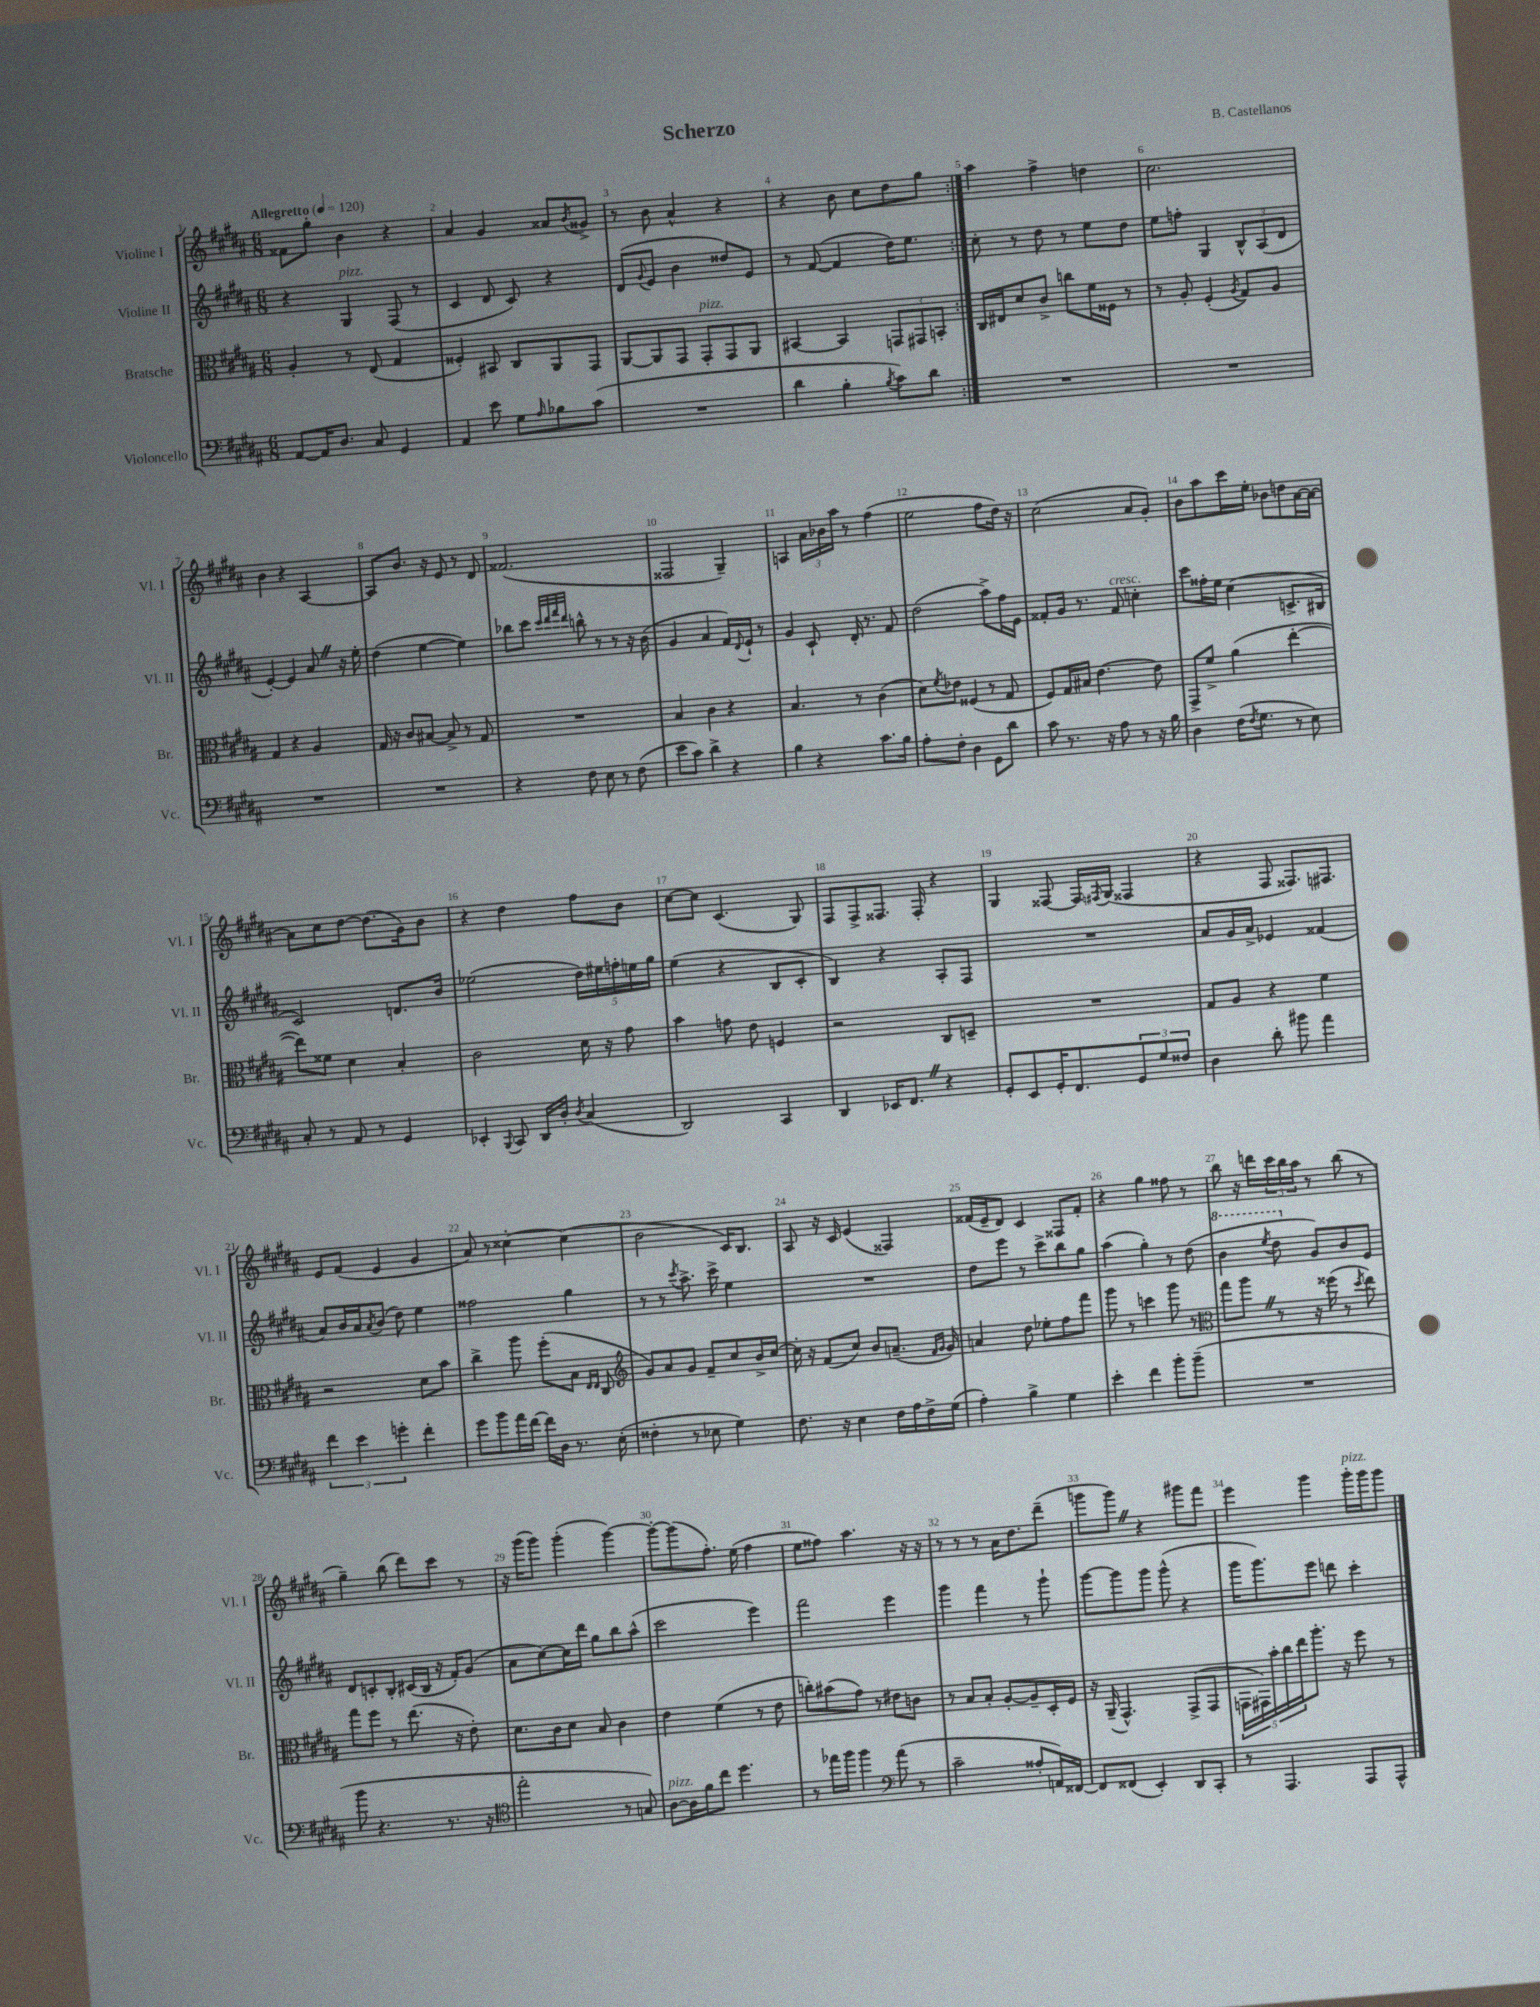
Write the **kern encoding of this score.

**kern	**kern	**kern	**kern
*staff4	*staff3	*staff2	*staff1
*clefF4	*clefC3	*clefG2	*clefG2
*k[f#c#g#d#a#]	*k[f#c#g#d#a#]	*k[f#c#g#d#a#]	*k[f#c#g#d#a#]
*M6/8	*M6/8	*M6/8	*M6/8
*MM120	*MM120	*MM120	*MM120
[8AA#	4A#'	4r	8f##
16AA#]	.	.	8gg#'
8.D#	.	.	.
.	8r	4G#	4b
8C#	(8E	.	.
4GG#	4G#	(8F#	4r
.	.	8r	.
=	=	=	=
4AA#	4F##')	4c#	4a#
8e	8BB#	8d#	4g#
8G#	8C#	8c#)	.
16qqA#	.	.	.
8B-	8AA#	4r	8a##
.	.	.	8qb
(8c#	8GG#	.	8g##^
=	=	=	=
2.r	[8AA#	(8d#	8r
.	.	8qqg#	.
.	8AA#]	8e	8b
.	8GG#	4b	4a#^^
.	8GG#'	.	.
.	8GG#	8dd##)	4r
.	8AA#	8e	.
=	=	=	=
4d#	[4BB#	8r	4r
.	.	([8f#	.
4B'	4BB#]	4f#]	8b
.	.	.	8cc#
8qB	.	.	.
8c#)	12GG	16dd#)	8dd#
.	.	8.ee	.
.	12GG#	.	.
8d#	.	.	8gg#
.	12BB'	.	.
=:|!	=:|!	=:|!	=:|!
2.r	16C#	8cc#'	4aa#
.	16E#	.	.
.	8d#	8r	.
.	8c#^	8dd#	4ff#^
.	8cc	8r	.
.	16f#	8ee	4dd
.	16F##	.	.
.	8r	8dd#	.
=	=	=	=
2.r	8r	8ee	2.cc#
.	8A#'	8ff'	.
.	(4F#'	4G#	.
.	8qA#	.	.
.	8G#)	12B^^	.
.	.	(12A#	.
.	8A#	.	.
.	.	12d#	.
=	=	=	=
2.r	4G#	[4e')	4b
.	4r	4e]	4r
.	4A#	8a#	[4A#
.	.	16r	.
.	.	16ee'	.
=	=	=	=
2.r	16G#	(4dd#	8A#]
.	16r	.	.
.	8c#	.	8.b
.	[8B#	[4ee	.
.	.	.	16r
.	8B#^]	.	8e
.	8r	4ee])	8r
.	8G#	.	8d#
=	=	=	=
4r	2.r	8bb-	(2.f##
.	.	8ccc#	.
.	.	32qqccc#	.
.	.	32qqddd#	.
.	.	32qqfff#	.
.	.	32qqddd#	.
8F#	.	8bb^^	.
8E	.	8r	.
8r	.	8r	.
(8F#	.	16r	.
.	.	(16b	.
=	=	=	=
8e	4B	4g#	2F##
8c#)	.	.	.
4d#^	4c#	4a#	.
4r	4r	16f#)	4G#~)
.	.	8qqd#	.
.	.	16e`	.
.	.	8r	.
=	=	=	=
4B	4.B	4g#	4A
4r	.	8c#`	24a#
.	.	.	24b-
.	.	.	24aa#
.	8r	16d#'	8r
.	.	8.r	.
8.c#	(4c#	.	(4ff#
.	.	8f#	.
16B	.	.	.
=	=	=	=
8A#'	8d#)	(2dd#	2ee
.	8qf#	.	.
8F#'	8e-	.	.
4D#	(4F##	.	.
8GG#	8r	8aa#^)	8ff#
8d#	8G#	16ff#	16dd#)
.	.	16e	16r
=	=	=	=
8c#	8F#)	8f##'	(2cc#
8.r	16G#	16g#	.
.	16B#	8.r	.
.	[4.e	.	.
16r	.	.	.
8A#	.	8f##	.
8r	.	4cc'	8a#
16r	8e]	.	8g#')
16B	.	.	.
=	=	=	=
4D#	8GG#^	8ccc#	8b
.	8f#^	16ff##'	8aa#
.	.	16ee	.
(16F#	(4a#	(4cc#	16ccc#
8qF#	.	.	.
8.G#	.	.	16ee'
.	.	.	8b-
8r	[4ee'	8.c^	8dd
8E)	.	.	[16a#
.	.	16B#	16a#_
=	=	=	=
8C#'	8ee])	2c#)	8a#]
8r	8f##	.	8cc#
8AA#	4d#	.	[8dd#
8r	.	.	(8.dd#]
4GG#	4B'	8.d	.
.	.	.	16g#)
.	.	.	8b
.	.	16b	.
=	=	=	=
4EE-'	2c#	(2ee-	4r
8qqBBB	.	.	.
8CC#	.	.	4dd#
16DD#	.	.	.
16D#'	.	.	.
8qD#	.	.	.
(4C#	16d#	20dd#)	8ff#
.	.	20ee#	.
.	16r	.	.
.	.	20ff'	.
.	8g#	.	8b
.	.	20ee	.
.	.	20gg#	.
=	=	=	=
2DD#)	4b	(4ee	[8cc#
.	.	.	8cc#]
.	8g	4r	(4.c#
.	8e	.	.
4CC#	4F	8B	.
.	.	8c#'	8G#)
=	=	=	=
4DD#	2r	4B)	8F#
.	.	.	8F#^
16EE-	.	4r	8.F##
8.FF#	.	.	.
.	.	.	16F##'
4r	8C#	8A#'	4r
.	8D~	8F#	.
=	=	=	=
8GG#'	2.r	2.r	4G#
8EE	.	.	.
16GG#'	.	.	[8F##
8.FF#	.	.	.
.	.	.	16F##]
.	.	.	8qF#
.	.	.	(16G#
12GG#	.	.	4F##
12G#	.	.	.
12F##	.	.	.
=	=	=	=
4D#	8G#	8a#	4r
.	8A#	16g#	.
.	.	16a#^	.
8d#'	4r	4e-	8F#
8b#	.	.	8.F##)
4a#	4f#	(4f##	.
.	.	.	8.F#
=	=	=	=
6f#	2r	8a#)	8e
.	.	16b	(8f#
6e	.	.	.
.	.	16a#	.
.	.	8qa#	.
.	.	(8b	4e
6g'	.	.	.
.	.	8dd#)	.
4f#'	8d#	4ee	4g#
.	8b	.	.
=	=	=	=
8g#	4cc#^	2ff##	8a#)
8b	.	.	8r
16a#	8aa#	.	[4cc##'
[16f#	.	.	.
16f#]	(8ff#'	.	.
16D#	.	.	.
8.r	8B	4gg#	(4cc##]
.	16qqE	.	.
.	16qqE	.	.
.	8C#	.	.
(16E'	.	.	.
=	=	=	=
*	*clefG2	*	*
4F##'	8g#)	8r	2b
.	8a#	8r	.
.	.	8qccc#	.
8r	8g#	8.aa#^	.
8E-	8f#~	.	.
.	.	16ccc#^	.
4G#)	8cc#	4ee	16c#)
.	.	.	8.B
.	16b^	.	.
.	[16cc#	.	.
=	=	=	=
8.F#	16cc#']	2.r	8A#
.	16r	.	.
.	(8f#	.	16r
16r	.	.	16c#
4E	8cc#)	.	(4e
.	8b	.	.
16F#	(8.a~	.	4F##)
16A#	.	.	.
16F#^	.	.	.
.	16qqf#	.	.
.	16qqg#	.	.
(16G#	16g#)	.	.
=	=	=	=
4A#')	4a	8dd#	(16f##
.	.	.	16e~
.	.	8eee	8d#)
4B^	8dd#	8r	4c#
.	8ee-'	8ccc#^	.
4G#	8ff#	8bb	8F##
.	8fff#	8gg#	8f##'
=	=	=	=
4e'	8ggg#	(4aa#	4r
.	8r	.	.
4f#	4ccc	4gg#')	4gg#
8b'	8ggg#	8r	8ff##
(8b~	8r	(8dd#	8r
=	=	=	=
*	*clefC3	*	*
2.r	8gg#	4bb	8bb
.	8aa#	.	16r
.	.	.	16ddd
.	.	8qeee	.
.	8r	8ddd#	24ccc#
.	.	.	24bb
.	.	.	24aa#
.	16r	8g#)	8r
.	(16ff##	.	.
.	8r	8b	(8bb
.	8qdd#	.	.
.	8ee)	8e	8r
=	=	=	=
8b	8gg#	8d#	4gg#~)
4.r	8ff#	8c'	.
.	8r	8B'	(8bb
.	(8.ee	(16c#	8ddd#)
.	.	16B	.
8.r	.	16r	8ccc#
.	16r	16f#')	.
.	8e')	(8g#	8r
16r	.	.	.
=	=	=	=
*clefC4	*	*	*
2ee'	8.d#	8a#	16r
.	.	.	(16ggg#
.	.	[8cc#)	8ggg#)
.	16c#	.	.
.	8d#	16cc#]	(4ggg#'
.	.	16ddd#	.
.	8B	8gg#	.
8r	4c#	8bb	[4ggg#)
8G)	.	(8aa#^^	.
=	=	=	=
[8A#	4e	2ccc#	8ggg#'_
16A#]	.	.	(8ggg#]
16f#	.	.	.
8cc#	(4f#	.	8.ff#')
4.dd#	.	.	.
.	.	.	(16ee
.	8r	4eee)	4ff#
.	8e	.	.
=	=	=	=
8r	8cc')	2fff#	8ee
16ee-	(8b#	.	8ff##)
16ff#	.	.	.
4ff#	8g#)	.	4.aa#
.	8r	.	.
*clefF4	*	*	*
(8a#	8e#	4eee	.
8r	8c	.	16r
.	.	.	16r
=	=	=	=
2c#~	8r	4ggg#	8r
.	8B	.	8r
.	8B'	4fff#	8r
.	[8A#'	.	16a#
.	.	.	8.dd#
8A##'	8A#~]	8r	.
16AA)	16D#'	8ggg#`	(8ddd#~
[16FF##	16F#	.	.
=	=	=	=
8FF##]	16r	[8ggg#	8ggg
.	(16AA#~	.	.
(8FF##	4.GG#^^)	8ggg#]	8ggg)
4EE')	.	8ggg#	4r
.	.	(8ggg#^^	.
8DD#	(8GG#^	4r	8ggg#
8CC#'	8GG#	.	8fff#
=	=	=	=
8r	20GG	16ggg#	4eee
.	20GG#)	.	.
.	.	8.ggg#)	.
.	20b'	.	.
4.AAA#	.	.	.
.	20cc#	.	.
.	20ee	.	.
.	8.aa#'	8eee	4ggg#
.	.	8ddd	.
.	16r	.	.
8AAA#	8ff#	4ccc#'	16ggg#'
.	.	.	16ggg#
8AAA#^^	8r	.	8ggg#
==	==	==	==
*-	*-	*-	*-
